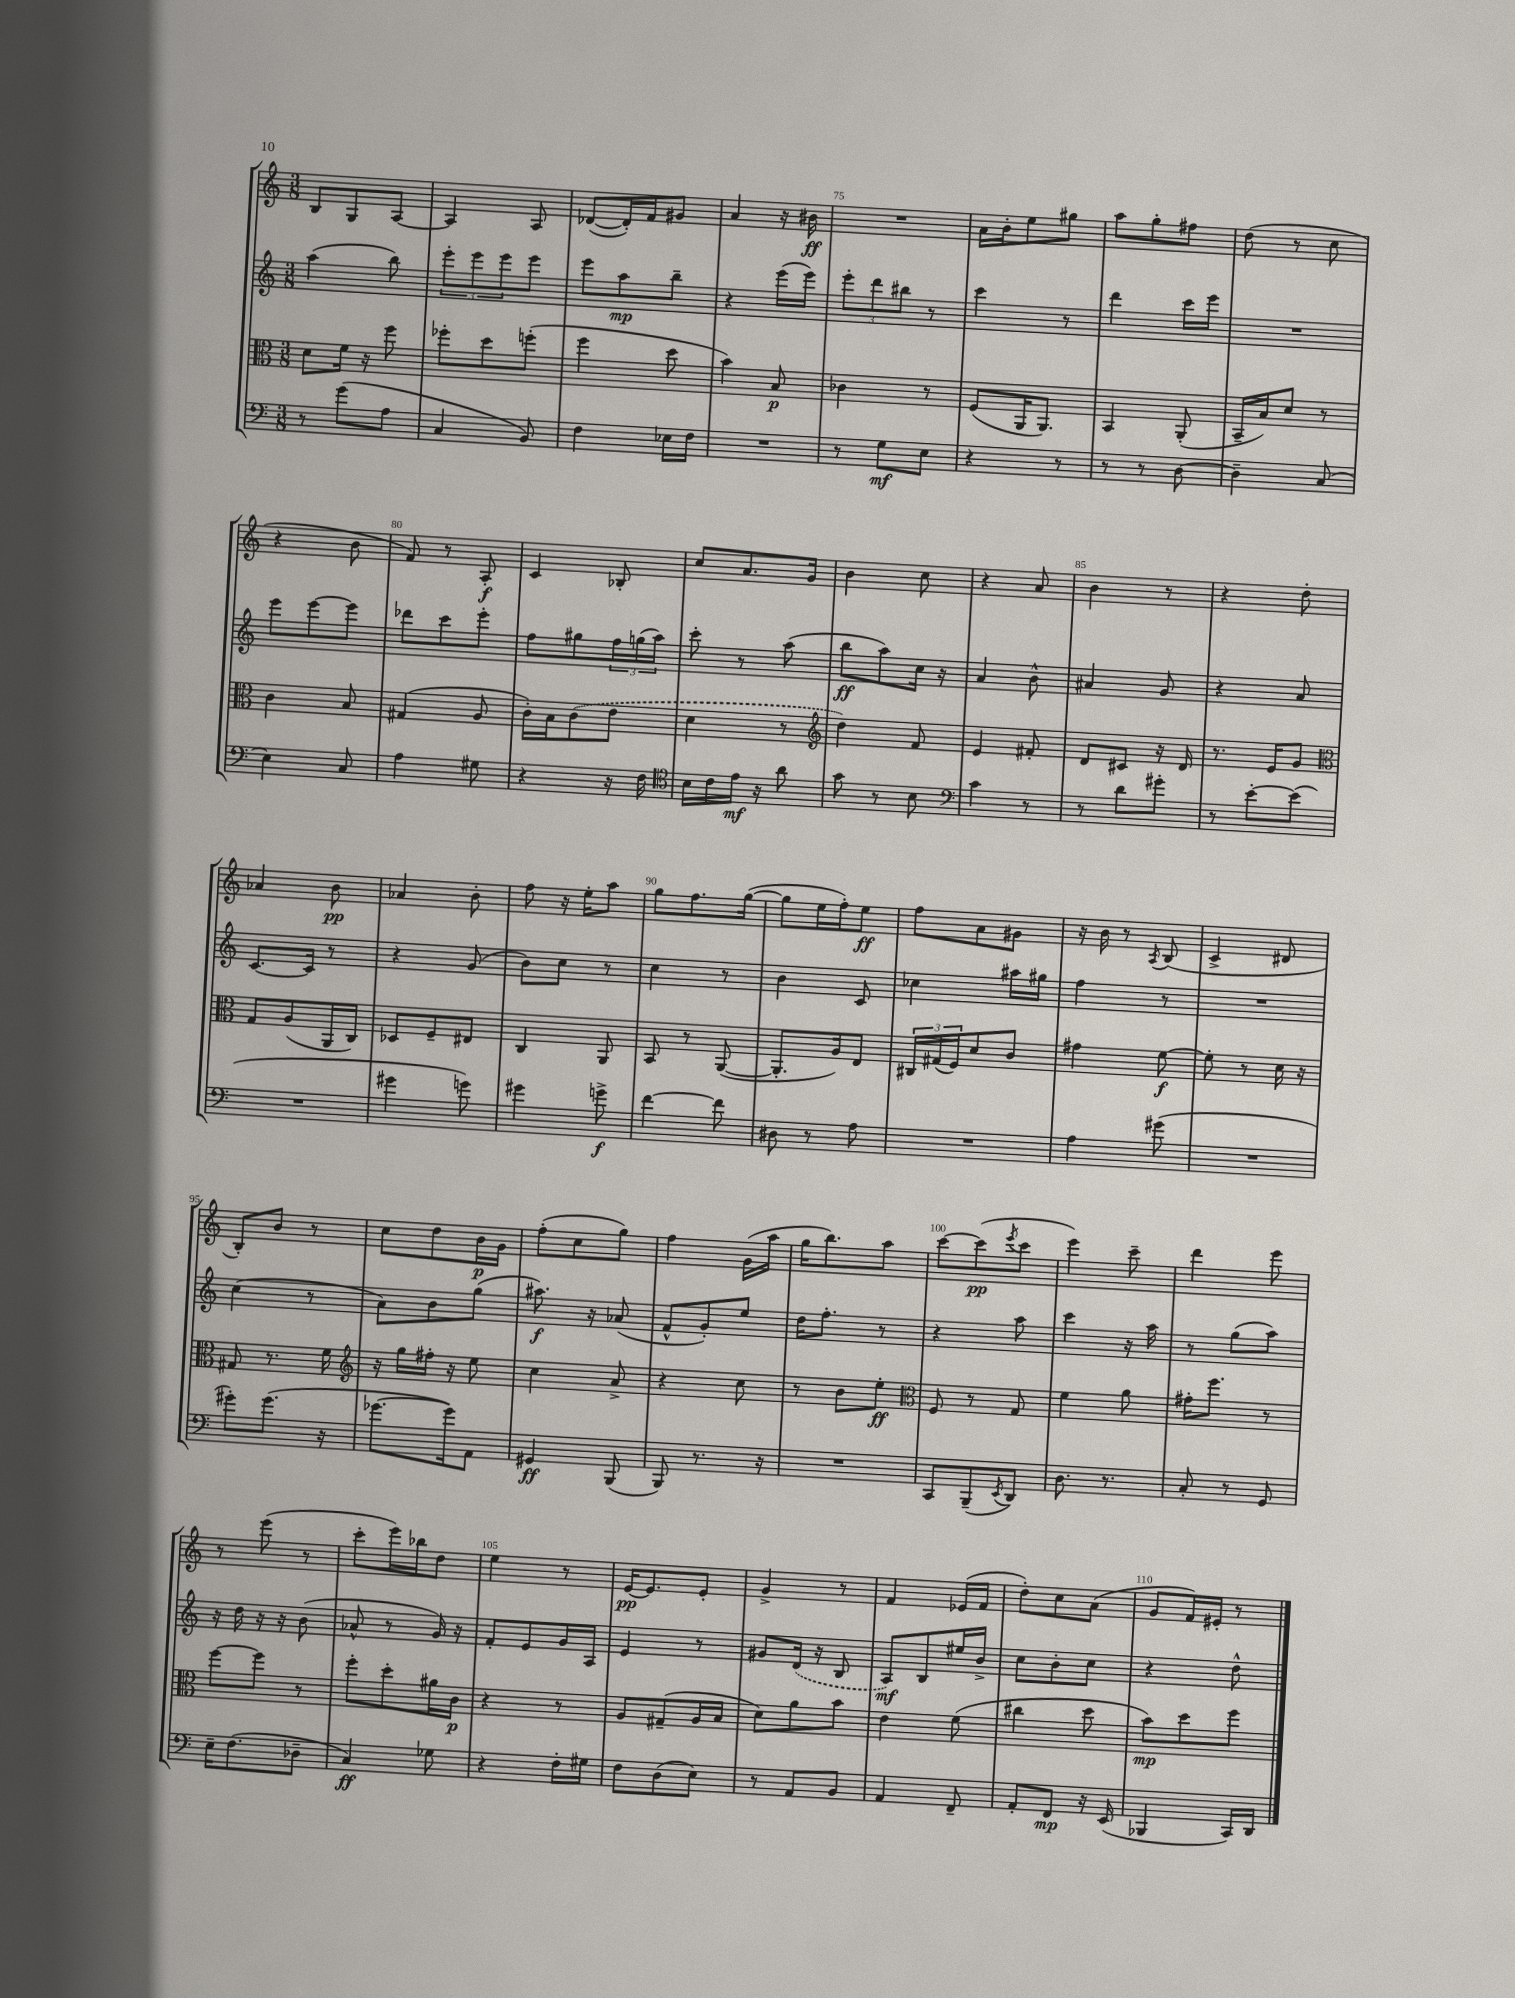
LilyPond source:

<<
\new StaffGroup <<
\new Staff = "s0" {
    \clef treble \key c \major \numericTimeSignature \time 3/8
    b8 g8 a8~ |
    a4 a8 |
    des'8~( des'16-.) f'16 gis'8 |
    a'4 r16 bis'16\ff |
    R4. |
    a'16 b'16-. e''8 gis''8 |
    a''8 g''8-. fis''8 |
    d''8( r8 c''8 |
    r4 b'8 |
    f'8) r8 a8-.\f |
    c'4 bes8-. |
    c''8 a'8. g'16 |
    b'4 c''8 |
    r4 a'8 |
    b'4 r8 |
    r4 d''8-. |
    aes'4 b'8\pp |
    aes'4 b'8-. |
    f''8 r16 e''16-. a''8 |
    g''8 f''8. g''16~( |
    g''8 e''16 f''16-.) e''8\ff |
    f''8 a'8 gis'8 |
    r16 b'16 r8 \acciaccatura { a8 } b8( |
    c'4-> dis'8 |
    b8-.) b'8 r8 |
    c''8 d''8 b'16\p g'16 |
    f''8-.( c''8 g''8) |
    f''4 g'16( a''16 |
    g''16 b''8.) a''8 |
    c'''8~ c'''8\pp( \acciaccatura { e'''8 } c'''8 |
    e'''4) c'''8-- |
    d'''4 e'''8 |
    r8 e'''8( r8 |
    c'''8-. e'''16) bes''16 d''8 |
    e''4 r8 |
    e'16~\pp e'8. e'8-. |
    g'4-> r8 |
    f'4 ees'16( f'16 |
    d''8-.) c''8 a'8( |
    g'8 f'16) eis'16-. r8 \bar "|." |
}
\new Staff = "s1" {
    \clef treble \key c \major \numericTimeSignature \time 3/8
    a''4( b''8) |
    \tuplet 3/2 { e'''8-. e'''8 e'''8 } e'''8 |
    e'''8 a''8\mp b''8-- |
    r4 e'''16( e'''16) |
    \tuplet 3/2 { e'''8-. d'''8 bis''8 } r8 |
    c'''4 r8 |
    d'''4 c'''16 e'''16 |
    R4. |
    e'''8 e'''8~ e'''8 |
    des'''8 c'''8 e'''8-. |
    f''8 gis''8 \tuplet 3/2 { f''16 g''16( a''16) } |
    c'''8-. r8 a''8( |
    b''8\ff a''8) c''16 r16 |
    a'4 b'8-^ |
    ais'4 g'8 |
    r4 a'8 |
    c'8.~ c'16 r8 |
    r4 g'8( |
    b'8) c''8 r8 |
    c''4 r8 |
    b'4 c'8 |
    ces''4 ais''16 gis''16 |
    f''4 r8 |
    R4. |
    c''4( r8 |
    a'8) b'8 g''8( |
    ais''8.\f) r16 aes'8( |
    f'8-^ g'8-.) e''8 |
    d''16 f''8.-. r8 |
    r4 a''8 |
    c'''4 r16 a''16 |
    r8 g''8( a''8) |
    r16 d''16 r16 r16 b'8( |
    aes'8-^ r8 g'16) r16 |
    f'8-. e'8 g'16 a16 |
    e'4 r8 |
    gis'8 \once \slurDashed d'16( r16 b8 |
    a8\mf) b8 eis''16 b'16-> |
    c''8 b'8-. c''8 |
    r4 d''8-^ \bar "|." |
}
\new Staff = "s2" {
    \clef alto \key c \major \numericTimeSignature \time 3/8
    d'8 f'16 r16 f''8 |
    fes''8-. d''8 f''8-.( |
    f''4 d''8 |
    b'4) b8\p |
    ces'4 r8 |
    f8( a,16 a,8.) |
    b,4 a,8-.( |
    b,16-- b16) d'8 r8 |
    c'4 b8 |
    gis4( a8 |
    c'16-.) b16 \once \slurDashed c'8( e'8 |
    d'4 r8 |
    \clef treble d''4) f'8 |
    e'4 fis'8-. |
    d'8 cis'8 r16 d'16 |
    r8. e'16 g'8 |
    \clef alto g8 a8( a,16 c16) |
    des8 f8-- eis8 |
    c4 a,8 |
    b,8 r8 a,8~( |
    a,8.-. a16) e8 |
    \tuplet 3/2 { cis16 gis16( f16) } d'8 c'8 |
    gis'4 f'8~\f |
    f'8-. r8 d'16 r16 |
    gis8 r8. f'16 |
    \clef treble r16 g''16 fis''16-. r16 e''8 |
    c''4 a'8-> |
    r4 c''8 |
    r8 b'8 e''8-.\ff |
    \clef alto f8 r8 g8 |
    f'4 a'8 |
    gis'16-. f''8. r8 |
    f''8~ f''8 r8 |
    f''8-. d''8-. ais'16 c'16\p |
    r4 r8 |
    a8 gis8--( a16 b16 |
    d'8) a'8 b'8 |
    e'4 f'8( |
    cis''4 d''8 |
    b'8\mp) d''8 f''8 \bar "|." |
}
\new Staff = "s3" {
    \clef bass \key c \major \numericTimeSignature \time 3/8
    r8 g'8( a8 |
    c4 b,8) |
    f4 ees16 f16 |
    R4. |
    r8 g8\mf e8 |
    r4 r8 |
    r8 r8 d8~ |
    d4-- c8( |
    e4) c8 |
    a4 gis8 |
    r4 r16 f16 |
    \clef tenor b16 c'16 e'16\mf r16 a'8 |
    g'8 r8 b8 |
    \clef bass c'4 r8 |
    r8 d'8 gis'8-. |
    r8 e'8~-. e'8( |
    R4. |
    gis'4 g'8) |
    gis'4 g'8->\f |
    f'4~ f'8 |
    dis8 r8 a8 |
    R4. |
    a4 gis'8( |
    R4. |
    gis'8-.) gis'8.( r16 |
    ges'8.~ ges'16) a,8 |
    gis,4\ff b,,8( |
    b,,8) r8. r16 |
    R4. |
    c,8 b,,8--( \acciaccatura { e,8 } d,8) |
    d8. r8. |
    c8-. r8 g,8 |
    e16-- f8.( des8-- |
    c4\ff) ges8 |
    r4 f16-. gis16 |
    f8 d8( e8) |
    r8 a,8 b,8 |
    a,4 f,8-- |
    a,8-. f,8\mp r16 e,16( |
    bes,,4 c,16) d,16 \bar "|." |
}
>>
>>
\layout { \context { \Score currentBarNumber = #71 \override BarNumber.break-visibility = ##(#f #t #t) barNumberVisibility = #(every-nth-bar-number-visible 5) } }
